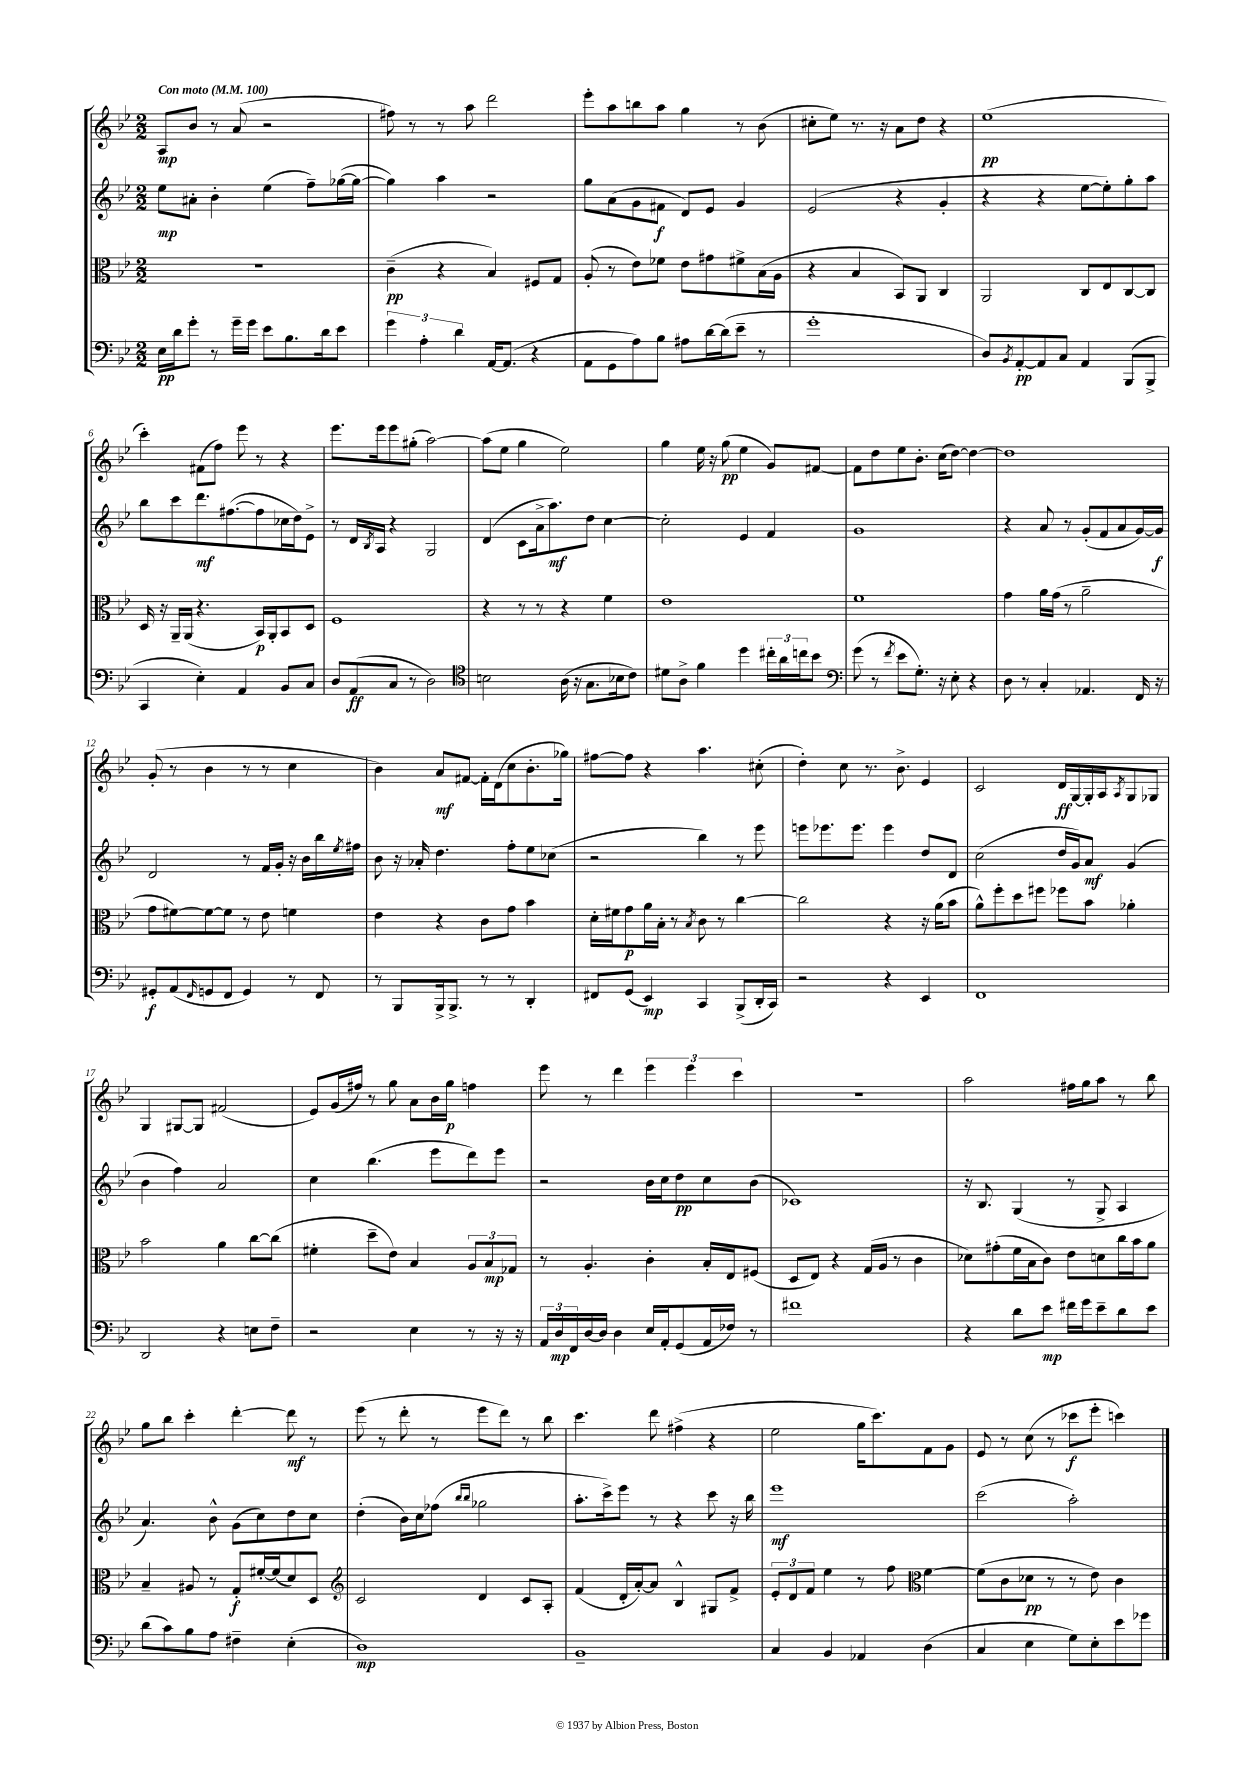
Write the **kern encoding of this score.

**kern	**dynam	**kern	**dynam	**kern	**dynam	**kern	**dynam
*part4	*part4	*part3	*part3	*part2	*part2	*part1	*part1
*staff4	*staff4	*staff3	*staff3	*staff2	*staff2	*staff1	*staff1
*clefF4	*	*clefC3	*	*clefG2	*	*clefG2	*
*k[b-e-]	*	*k[b-e-]	*	*k[b-e-]	*	*k[b-e-]	*
*M2/2	*	*M2/2	*	*M2/2	*	*M2/2	*
*MM100	*	*MM100	*	*MM100	*	*MM100	*
=1	=1	=1	=1	=1	=1	=1	=1
!	!	!	!	!	!	!LO:TX:a:B:t=Con moto	!
16E-\LL	pp	1r	.	8ee-\L	mp	8A/L	mp
16d\J	.	.	.	.	.	.	.
8g'\J	.	.	.	8a#X'\J	.	8b-/J	.
8r	.	.	.	4b-'\	.	8r	.
16g~\LL	.	.	.	.	.	(8a/	.
16g\JJ	.	.	.	.	.	.	.
8e-\L	.	.	.	(4ee-\	.	2r	.
8.B-\	.	.	.	.	.	.	.
.	.	.	.	8ff~\L)	.	.	.
16d\k	.	.	.	.	.	.	.
8e-\J	.	.	.	([16gg-X\L	.	.	.
.	.	.	.	16gg-\JJ_	.	.	.
=2	=2	=2	=2	=2	=2	=2	=2
6g\	.	(4c~\	pp	4gg-\])	.	8ff#X\)	.
.	.	.	.	.	.	8r	.
6A'\	.	.	.	.	.	.	.
.	.	4r	.	4aa\	.	8r	.
6d\	.	.	.	.	.	.	.
.	.	.	.	.	.	8aa\	.
[16AA/KL	.	4B-/)	.	2r	.	2ddd\	.
(8.AA/J]	.	.	.	.	.	.	.
4r	.	8F#X/L	.	.	.	.	.
.	.	8G/J	.	.	.	.	.
=3	=3	=3	=3	=3	=3	=3	=3
8AA\L	.	(8A'/	.	8gg\L	.	8eee-'\L	.
8GG\	.	8r	.	(8a\	.	8aa\	.
8A\)	.	8e-\L)	.	8g\	.	8bbn\	.
8B-\J	.	8f-X\J	.	8f#X\J	f	8aa\J	.
8A#X\L	.	8e-\L	.	8d/L)	.	4gg\	.
[16d\L	.	8g#X\	.	8e-/J	.	.	.
(16d\J]	.	.	.	.	.	.	.
8e-~\J	.	8f#X^\	.	4g/	.	8r	.
8r	.	(16B-\L	.	.	.	(8b-\	.
.	.	16A\JJ	.	.	.	.	.
=4	=4	=4	=4	=4	=4	=4	=4
1g'	.	4r	.	(2e-/	.	8cc#X'\L	.
.	.	.	.	.	.	8ee-\J)	.
.	.	4B-/	.	.	.	8.r	.
.	.	.	.	.	.	16r	.
.	.	8BB-/L)	.	4r	.	8a\L	.
.	.	8AA/J	.	.	.	8dd\J	.
.	.	4C/	.	4g'/	.	4r	.
=5	=5	=5	=5	=5	=5	=5	=5
8D/L)	.	2AA/	.	4r	.	(1ee-	pp
8qBB-/	.	.	.	.	.	.	.
[8AA'/	pp	.	.	.	.	.	.
8AA/]	.	.	.	4r	.	.	.
8C/J	.	.	.	.	.	.	.
4AA/	.	8C/L	.	[8ee-\L	.	.	.
.	.	8E-/	.	8ee-'\])	.	.	.
(8BBB-/L	.	[8C/	.	8gg'\	.	.	.
8BBB-^/J	.	8C/J]	.	8aa\J	.	.	.
!!LO:LB:g=z
=6	=6	=6	=6	=6	=6	=6	=6
4CC/	.	16D/	.	8bb-\L	.	4ccc'\)	.
.	.	16r	.	.	.	.	.
.	.	16AA~/LL	.	8ccc\	.	.	.
.	.	(16AA/JJ	.	.	.	.	.
4E-'\)	.	4.r	.	8.ddd\	mf	(8f#X\L	.
.	.	.	.	.	.	8ff\J)	.
.	.	.	.	([8.ff#X\	.	.	.
4AA/	.	.	.	.	.	8eee-\	.
.	.	16BB-/LL)	p	8ff#\]	.	8r	.
.	.	16AA'/J	.	.	.	.	.
8BB-/L	.	8BB-/	.	16cc-X\L	.	4r	.
.	.	.	.	16dd\J)	.	.	.
8C/J	.	8D/J	.	8e-^\J	.	.	.
=7	=7	=7	=7	=7	=7	=7	=7
8D/L	.	1F	.	8r	.	8.eee-\L	.
(8AA/	ff	.	.	16d/LL	.	.	.
.	.	.	.	8qB-/	.	.	.
.	.	.	.	16A/JJ	.	16eee-\k	.
8C/J	.	.	.	4r	.	8eee-\	.
8r	.	.	.	.	.	(8gg#X'\J	.
2D\)	.	.	.	2G/	.	[2aa\)	.
=8	=8	=8	=8	=8	=8	=8	=8
*clefC4	*	*	*	*	*	*	*
2Bn\	.	4r	.	(4d/	.	(8aa\L]	.
.	.	.	.	.	.	8ee-\J	.
.	.	8r	.	8c\L	.	4gg\	.
.	.	8r	.	16a^\k	.	.	.
.	.	.	.	8.aa\)	mf	.	.
(16A\	.	4r	.	.	.	2ee-\)	.
16r	.	.	.	.	.	.	.
8.G\L	.	.	.	8dd\J	.	.	.
.	.	4f\	.	[4cc\	.	.	.
16B-X\k	.	.	.	.	.	.	.
8c\J)	.	.	.	.	.	.	.
=9	=9	=9	=9	=9	=9	=9	=9
8d#X\L	.	1e-	.	2cc'\]	.	4gg\	.
8A^\J	.	.	.	.	.	.	.
4f\	.	.	.	.	.	16ee-\	.
.	.	.	.	.	.	16r	.
.	.	.	.	.	.	(8gg\	pp
4dd\	.	.	.	4e-/	.	4ee-\	.
24cc#X'\LL	.	.	.	4f/	.	8g/L)	.
24a\	.	.	.	.	.	.	.
24ccn\J	.	.	.	.	.	.	.
8b-\J	.	.	.	.	.	[8f#X/J	.
=10	=10	=10	=10	=10	=10	=10	=10
*clefF4	*	*	*	*	*	*	*
(8g\	.	1f	.	1g	.	8f#\L]	.
8r	.	.	.	.	.	8dd\	.
8qf/	.	.	.	.	.	.	.
8e-\L	.	.	.	.	.	8ee-\	.
8.G'\J)	.	.	.	.	.	8.b-'\J	.
16r	.	.	.	.	.	(16cc\KL	.
8E-'\	.	.	.	.	.	[8dd\J)	.
4r	.	.	.	.	.	4dd\_	.
=11	=11	=11	=11	=11	=11	=11	=11
8D\	.	4g\	.	4r	.	1dd]	.
8r	.	.	.	.	.	.	.
4C'/	.	16a\LL	.	8a/	.	.	.
.	.	(16g\JJ	.	.	.	.	.
.	.	8r	.	8r	.	.	.
4.AA-X/	.	2a~\	.	(8g'/L	.	.	.
.	.	.	.	8f/	.	.	.
.	.	.	.	8a/	.	.	.
16FF/	.	.	.	[16g/L)	.	.	.
16r	.	.	.	16g/JJ]	f	.	.
!!LO:LB:g=z
=12	=12	=12	=12	=12	=12	=12	=12
8GG#X'/L	f	8g\L	.	2d/	.	(8g'/	.
(8AA/	.	[8f#X\)	.	.	.	8r	.
16qqFF/	.	.	.	.	.	.	.
8GGn/	.	8f#\_	.	.	.	4b-\	.
8FF/J	.	8f#\J]	.	.	.	.	.
4GG/)	.	8r	.	8r	.	8r	.
.	.	8e-\	.	16f/LL	.	8r	.
.	.	.	.	16g'/JJ	.	.	.
8r	.	4fn\	.	16r	.	4cc\	.
.	.	.	.	16b-\LL	.	.	.
8FF/	.	.	.	16bb-\	.	.	.
.	.	.	.	8qee-/	.	.	.
.	.	.	.	16ff#X\JJ	.	.	.
=13	=13	=13	=13	=13	=13	=13	=13
8r	.	4e-\	.	8b-\	.	4b-\)	.
8BBB-/L	.	.	.	16r	.	.	.
.	.	.	.	16a-X'/	.	.	.
16BBB-^/k	.	4r	.	4.dd\	.	8a/L	mf
8.BBB-^/J	.	.	.	.	.	.	.
.	.	.	.	.	.	[8f#X/J	.
8r	.	8c\L	.	.	.	16f#'\LL]	.
.	.	.	.	.	.	(16d\J	.
8r	.	8g\J	.	8ff'\L	.	8cc\	.
4DD'/	.	4b-\	.	8ee-\	.	8.b-'\	.
.	.	.	.	(8cc-X\J	.	.	.
.	.	.	.	.	.	16gg-X\Jk)	.
=14	=14	=14	=14	=14	=14	=14	=14
8FF#X/L	.	16d'\LL	.	2r	.	[8ff#X\L	.
.	.	16f#X\J	.	.	.	.	.
(8GG/J	.	8g\	p	.	.	8ff#\J]	.
4EE-/)	mp	16a\L	.	.	.	4r	.
.	.	16B-'\JJ	.	.	.	.	.
.	.	8r	.	.	.	.	.
.	.	8qB-/	.	.	.	.	.
4CC/	.	8c\	.	4bb-\)	.	4.aa\	.
.	.	8r	.	.	.	.	.
(8BBB-^/L	.	[4cc\	.	8r	.	.	.
16DD'/L	.	.	.	8eee-\	.	(8cc#X'\	.
16CC/JJ)	.	.	.	.	.	.	.
=15	=15	=15	=15	=15	=15	=15	=15
2r	.	2cc\]	.	8eeen\L	.	4dd'\)	.
.	.	.	.	8.eee-X\	.	.	.
.	.	.	.	.	.	8cc\	.
.	.	.	.	8.eee-\J	.	.	.
.	.	.	.	.	.	8.r	.
4r	.	4r	.	4eee-\	.	.	.
.	.	.	.	.	.	8.b-^\	.
4EE-/	.	16r	.	8dd/L	.	4e-/	.
.	.	(16a\KL	.	.	.	.	.
.	.	8b-\J	.	8d/J	.	.	.
=16	=16	=16	=16	=16	=16	=16	=16
1FF	.	8a^^\L)	.	(2cc\	.	2c/	.
.	.	8ff'\	.	.	.	.	.
.	.	8dd\	.	.	.	.	.
.	.	8ff#X\J	.	.	.	.	.
.	.	8ff-X\L	.	16dd/LL	.	16d/LL	ff
.	.	.	.	16g/J)	.	[16G/	.
.	.	8b-\J	.	8a/J	mf	16G'/]	.
.	.	.	.	.	.	16A/J	.
.	.	.	.	.	.	8qA/	.
.	.	4a-X'\	.	(4g/	.	8G/	.
.	.	.	.	.	.	8G-X/J	.
!!LO:LB:g=z
=17	=17	=17	=17	=17	=17	=17	=17
2DD/	.	2b-\	.	4b-\	.	4G/	.
.	.	.	.	4ff\)	.	[8G#X/L	.
.	.	.	.	.	.	8G#/J]	.
4r	.	4a\	.	2a/	.	(2f#X/	.
8En\L	.	[8cc\L	.	.	.	.	.
8F~\J	.	(8cc\J]	.	.	.	.	.
=18	=18	=18	=18	=18	=18	=18	=18
2r	.	4f#X'\	.	4cc\	.	8e-/L)	.
.	.	.	.	.	.	(16g/L	.
.	.	.	.	.	.	16ff#X/JJ)	.
.	.	8dd~\L	.	(4.bb-\	.	8r	.
.	.	8e-\J)	.	.	.	8gg\	.
4E-\	.	4B-/	.	.	.	8a\L	.
.	.	.	.	8eee-\L	.	16b-\L	.
.	.	.	.	.	.	16gg\JJ	p
8r	.	12A/L	.	8ddd\)	.	4ffn\	.
.	.	12B-/	mp	.	.	.	.
16r	.	.	.	8eee-\J	.	.	.
.	.	12G-X/J	.	.	.	.	.
16r	.	.	.	.	.	.	.
=19	=19	=19	=19	=19	=19	=19	=19
24AA/LL	.	8r	.	2r	.	8eee-\	.
24D/	mp	.	.	.	.	.	.
24FF/	.	.	.	.	.	.	.
[16D/	.	4.A'/	.	.	.	8r	.
16D/JJ]	.	.	.	.	.	.	.
4D\	.	.	.	.	.	4ddd\	.
16E-/LL	.	4c'\	.	16b-\LL	.	6eee-\	.
16AA'/J	.	.	.	16cc\J	.	.	.
(8GG/	.	.	.	8dd\	pp	.	.
.	.	.	.	.	.	6eee-\	.
16AA/L	.	16B-'/LL	.	8cc\	.	.	.
16F-X/JJ)	.	16E-/J	.	.	.	.	.
.	.	.	.	.	.	6ccc\	.
8r	.	(8F#X/J	.	(8b-\J	.	.	.
=20	=20	=20	=20	=20	=20	=20	=20
1f#X	.	8D/L	.	1c-X)	.	1r	.
.	.	8E-/J)	.	.	.	.	.
.	.	4r	.	.	.	.	.
.	.	(16G/LL	.	.	.	.	.
.	.	16A/JJ	.	.	.	.	.
.	.	8r	.	.	.	.	.
.	.	4c\	.	.	.	.	.
=21	=21	=21	=21	=21	=21	=21	=21
4r	.	8d-X\L)	.	16r	.	2aa\	.
.	.	.	.	8.B-/	.	.	.
.	.	(8g#X'\	.	.	.	.	.
8d\L	.	16f\L	.	(4G/	.	.	.
.	.	16B-\J	.	.	.	.	.
8e-\J	mp	8c\J)	.	.	.	.	.
16f#X\LL	.	8e-\L	.	8r	.	16ff#X\LL	.
16g\J	.	.	.	.	.	16gg\J	.
8e-~\	.	8dn\	.	8G^/	.	8aa\J	.
8d\	.	16cc\L	.	4A/	.	8r	.
.	.	16b-\J	.	.	.	.	.
8e-\J	.	8a\J	.	.	.	8bb-\	.
!!LO:LB:g=z
=22	=22	=22	=22	=22	=22	=22	=22
(8d\L	.	4B-~/	.	4.a/)	.	8gg\L	.
8c\)	.	.	.	.	.	8bb-\J	.
8B-\	.	8A#X/	.	.	.	4ccc'\	.
8A\J	.	8r	.	8b-^^\	.	.	.
4F#X~\	.	8G'/L	f	(8g\L	.	[4ddd'\	.
.	.	[16f#X'/L	.	8cc\)	.	.	.
.	.	(16f#/J]	.	.	.	.	.
(4E-'\	.	8d/)	.	8dd\	.	8ddd\]	mf
.	.	8D/J	.	8cc\J	.	8r	.
=23	=23	=23	=23	=23	=23	=23	=23
*	*	*clefG2	*	*	*	*	*
1D)	mp	2c/	.	(4dd'\	.	(8eee-\	.
.	.	.	.	.	.	8r	.
.	.	.	.	16b-\LL)	.	8ddd'\	.
.	.	.	.	16cc\J	.	.	.
.	.	.	.	(8ff-X\J	.	8r	.
.	.	.	.	16qqbb-/LL	.	.	.
.	.	.	.	16qqbb-/JJ	.	.	.
.	.	4d/	.	2gg-X\	.	8eee-\L	.
.	.	.	.	.	.	8ddd\J)	.
.	.	8c/L	.	.	.	8r	.
.	.	8A'/J	.	.	.	8bb-\	.
=24	=24	=24	=24	=24	=24	=24	=24
1BB-~	.	(4f/	.	8.aa'\L	.	4.ccc\	.
.	.	.	.	16ccc^\k)	.	.	.
.	.	16d'/LL	.	8eee-\J	.	.	.
.	.	[16a'/J)	.	.	.	.	.
.	.	8a/J]	.	8r	.	8ddd\	.
.	.	4B-^^/	.	4r	.	(4ff#X^\	.
.	.	8G#X/L	.	8ccc\	.	4r	.
.	.	8f^/J	.	16r	.	.	.
.	.	.	.	16bb-\	.	.	.
=25	=25	=25	=25	=25	=25	=25	=25
4C/	.	12e-'/L	.	1eee-	mf	2ee-\	.
.	.	12d/	.	.	.	.	.
.	.	12f/J	.	.	.	.	.
4BB-/	.	4ee-\	.	.	.	.	.
4AA-X/	.	8r	.	.	.	16gg\KL	.
.	.	.	.	.	.	8.ccc\)	.
.	.	8ff\	.	.	.	.	.
*	*	*clefC3	*	*	*	*	*
(4D\	.	[4f\	.	.	.	8f\	.
.	.	.	.	.	.	8g\J	.
=26	=26	=26	=26	=26	=26	=26	=26
4C/	.	(8f\L]	.	(2ccc\	.	8e-/	.
.	.	8c\	.	.	.	8r	.
4E-\	.	8d-X\J	pp	.	.	(8cc\	.
.	.	8r	.	.	.	8r	.
8G\L)	.	8r	.	2aa'\)	.	8ccc-X\L	f
8E-'\	.	8e-\)	.	.	.	8eee-'\J	.
8e-\	.	4c\	.	.	.	4cccn\)	.
8g-X\J	.	.	.	.	.	.	.
==	==	==	==	==	==	==	==
*-	*-	*-	*-	*-	*-	*-	*-
